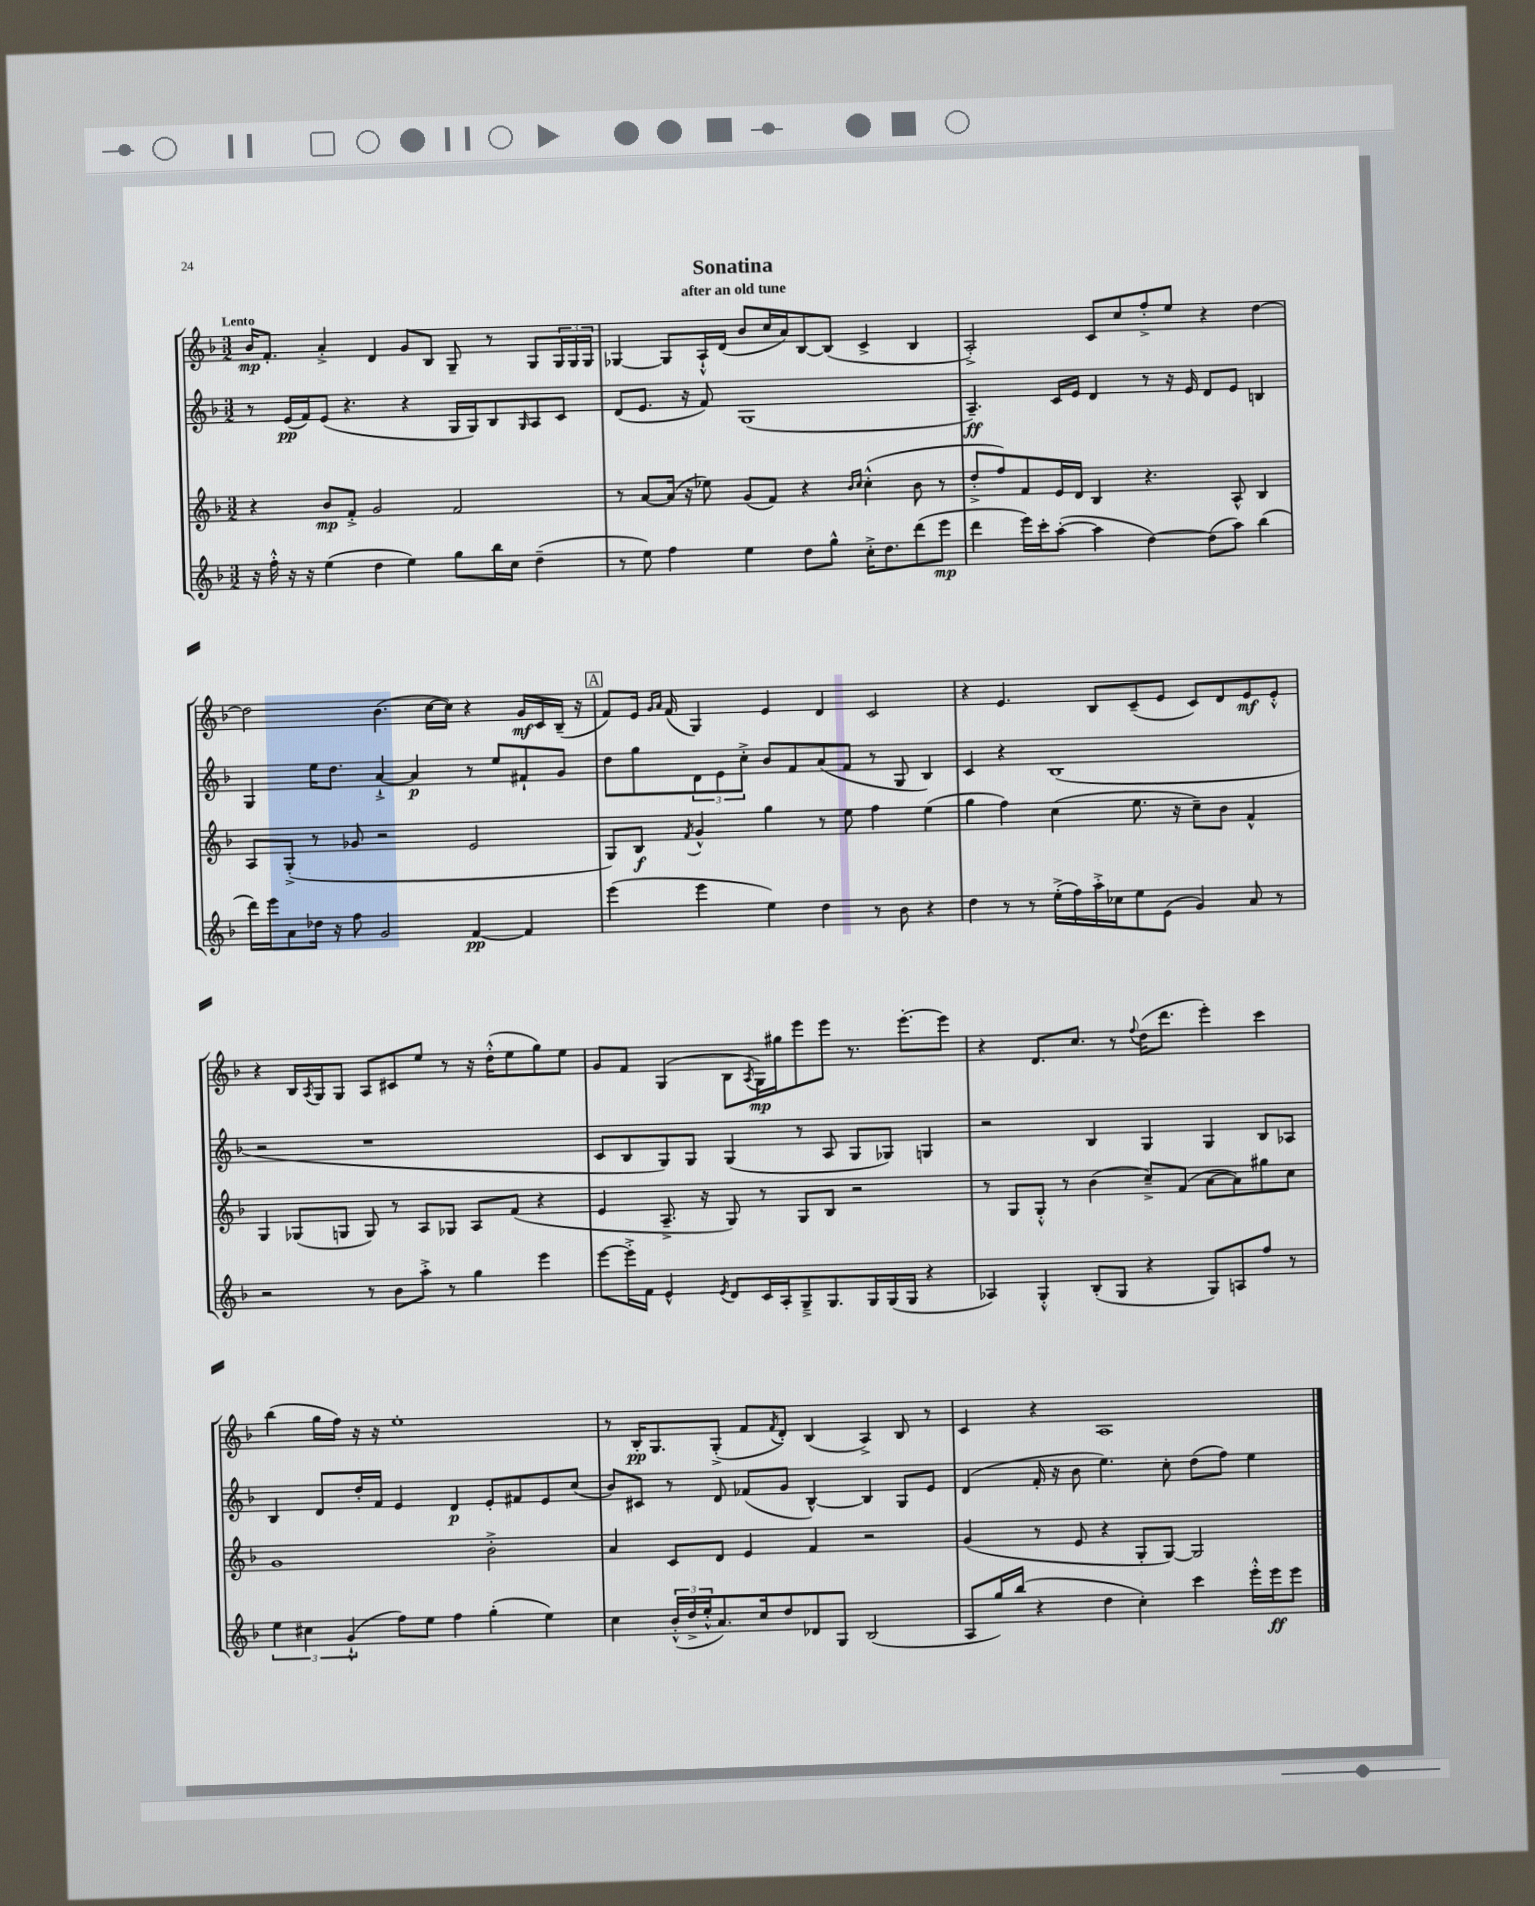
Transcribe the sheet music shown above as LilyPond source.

\header { title = "Sonatina" subtitle = "after an old tune" }
<<
\new StaffGroup <<
\new Staff = "s0" {
    \clef treble \key f \major \numericTimeSignature \time 3/2 \tempo "Lento"
    bes'16\mp f'8.-. a'4-.-> d'4 g'8 bes8 g8-- r8 g8 \tuplet 3/2 { g16 g16 g16 } |
    ges4~ ges8 a16-!-^ d'16( bes'8 c''16 a'16) bes8~ bes8( c'4-> bes4 |
    a2-.->) c'8 c''8 f''8-.-> e''8 r4 d''4~ |
    d''2 bes'4.( c''16~ c''16) r4 g'16\mf c'16 bes16--( r16 |
    \mark \markup { \box "A" } f'8) e'16 \grace { g'16 a'16 } f'16( g4) e'4 d'4 c'2 |
    r4 e'4. bes8 c'8--( e'8 c'8) d'8 e'8\mf e'8-.-^ |
    r4 bes16 \acciaccatura { a8 } g16 g8 a8 cis'8 e''8 r8 r16 d''16-.-^( e''8 g''8) e''8 |
    g'8 f'8 g4( bes8 \acciaccatura { a8 } g16\mp) gis''16 e'''8 e'''8 r8. e'''8.~-. e'''8 |
    r4 d'8. c''8. r8 \appoggiatura { f''8 } d''16( d'''8. e'''4-.) c'''4 |
    bes''4( g''16 f''16) r16 r16 e''1-. |
    r8 bes16-.\pp g8. g8-.->( f'8 \acciaccatura { f'8 } d'8-.) bes4( a4->) bes8 r8 |
    c'4 r4 a1 \bar "|." |
}
\new Staff = "s1" {
    \clef treble \key f \major \numericTimeSignature \time 3/2
    r8 e'16\pp( f'16) e'8( r4. r4 g16 g16) bes8 \grace { g16 } a8 c'8 |
    d'8( e'8. r16 f'8) g1( |
    a4.--\ff) c'16 e'16 d'4 r8 r16 e'16 d'8 e'8 b4 |
    g4 e''16 d''8. a'4~-!-> a'4\p r8 e''8 fis'8-! g'8 |
    \mark \markup { \box "A" } d''8 g''8 \tuplet 3/2 { d'8 e'8 c''8-.-> } bes'8 f'8 a'8( f'8 r8 g8 bes4) |
    c'4 r4 bes1( |
    r2 r1 |
    c'8 bes8 g8) g8 g4( r8 a8 g8 ges8) g4 |
    r2 bes4 g4 g4 bes8 aes8 |
    bes4 d'8 d''16-. f'16 e'4 d'4\p e'8-. fis'8 e'8 c''8( |
    bes'8) cis'8 r8 d'8 fes'8( g'8 bes4~-^) bes4 g8 e'8 |
    d'4( f'16-. r16 bes'8 e''4.) c''8-. d''8( f''8) e''4 \bar "|." |
}
\new Staff = "s2" {
    \clef treble \key f \major \numericTimeSignature \time 3/2
    r4 bes'8\mp f'8-.-> g'2 f'2 |
    r8 a'8~ a'16( r16 ees''8) g'8( f'8) r4 \grace { bes'16 c''16 } c''4-.-^( bes'8 r8 |
    d''8-.-> f''8) f'8 e'16 d'16 bes4 r4. a8-^ bes4 |
    a8 g8-.->( r8 ges'8 r2 e'2 |
    \mark \markup { \box "A" } g8) bes8\f \acciaccatura { f'8 } g'4-^ g''4 r8 e''8 f''4 e''4( |
    g''4 f''4) c''4( e''8. r16 c''8--) bes'8 f'4-^ |
    g4 ges8( g8 g8) r8 a8 ges8 a8 f'8( r4 |
    e'4 a8.---> r16 g8) r8 g8 bes8 r2 |
    r8 g8 g8-.-^ r8 bes'4( c''8--->) f'8( a'8~ a'8) gis''8 c''8 |
    g'1 bes'2-.-> |
    a'4 c'8 d'8 e'4 f'4 r2 |
    g'4( r8 e'8 r4 g8-. g8~) g2 \bar "|." |
}
\new Staff = "s3" {
    \clef treble \key f \major \numericTimeSignature \time 3/2
    r16 f''16-.-^ r16 r16 e''4( d''4 e''4) g''8 bes''16 c''16 d''4--( |
    r8 e''8) f''4 e''4 d''8 g''8-^ c''16-.-> d''8. d'''8( e'''8\mp |
    d'''4 e'''16) c'''16-. a''8~-.( a''4 d''4~) d''8( a''8) bes''4( |
    d'''16) e'''16 a'8 des''16 r16 f''8 g'2 f'4~\pp f'4 |
    \mark \markup { \box "A" } e'''4( e'''4 e''4) d''4 r8 bes'8 r4 |
    d''4 r8 r8 e''16-.->( f''16) a''16-.-> ces''16 e''8 e'8( g'4) a'8 r8 |
    r2 r8 bes'8 a''8-.-> r8 g''4 e'''4 |
    e'''8~ e'''16-.-> f'16 e'4-^ \acciaccatura { e'8 } d'8 c'16 a16-. g8---> g8. g16 g16( g16 r4 |
    aes4) g4-.-^ bes8-.( g8 r4 g8) a8 f''8 r8 |
    \tuplet 3/2 { e''4 cis''4 g'4-!-^( } f''8) e''8 f''4 g''4-.( e''4) |
    c''4 \tuplet 3/2 { bes'16-.-^( d''16-> e''16-.-^ } a'8.) c''16 d''8 des'8 g8 bes2( |
    a8 g''16) bes''16( r4 d''4 c''4-.) c'''4 e'''16-.-^ e'''16\ff e'''8 \bar "|." |
}
>>
>>
\layout { \context { \Score \remove "Bar_number_engraver" } }
